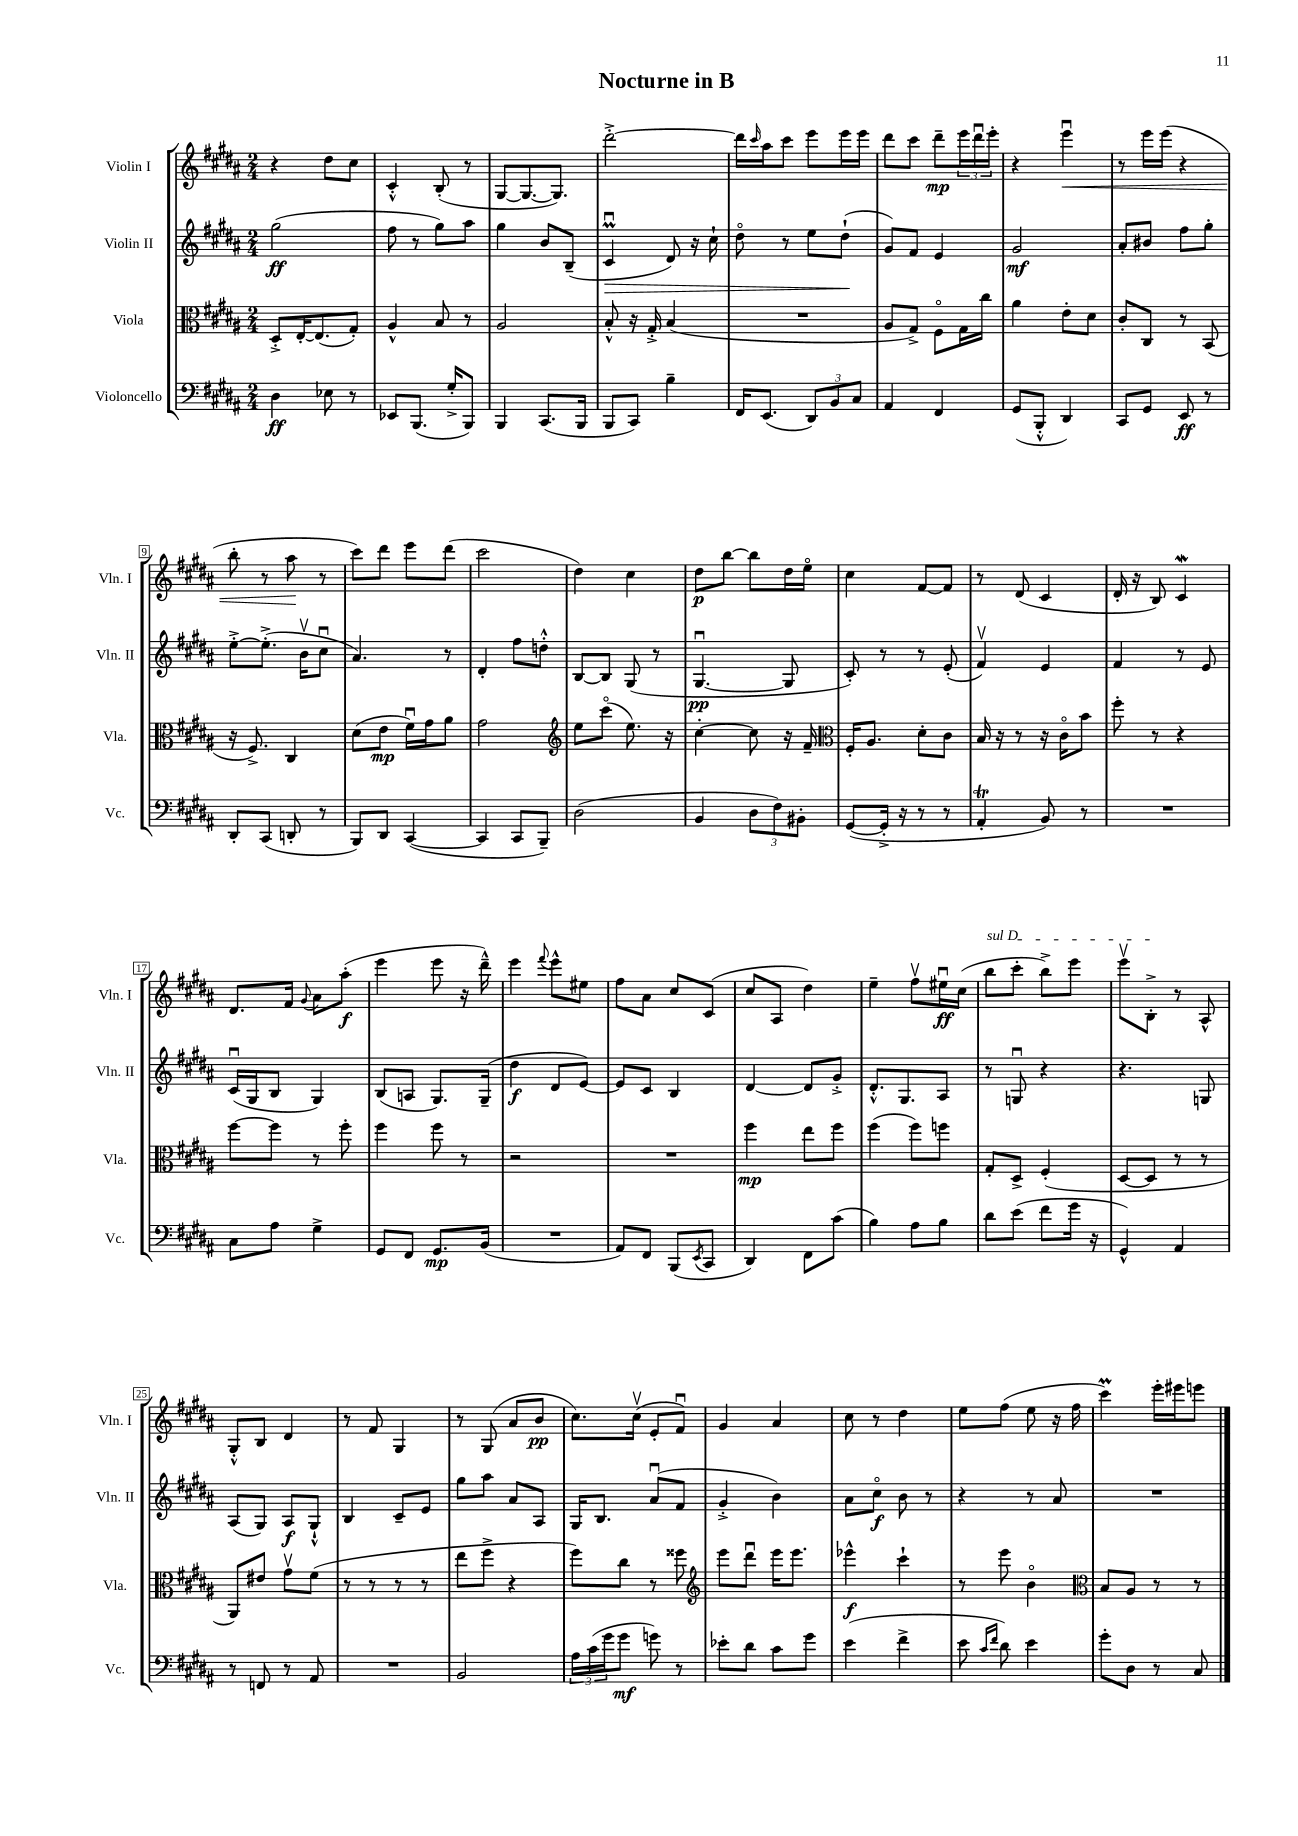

**kern	**kern	**kern	**kern
*staff4	*staff3	*staff2	*staff1
*clefF4	*clefC3	*clefG2	*clefG2
*k[f#c#g#d#a#]	*k[f#c#g#d#a#]	*k[f#c#g#d#a#]	*k[f#c#g#d#a#]
*M2/4	*M2/4	*M2/4	*M2/4
4D#	8D#'^	(2gg#	4r
.	[16E'	.	.
.	(8.E]	.	.
8E-	.	.	8dd#
8r	8G#')	.	8cc#
=	=	=	=
8EE-	4A#^^	8ff#	4c#'^^
(8.BBB	.	8r	.
.	8B	8gg#)	(8B'
16G#'^	.	.	.
8BBB)	8r	8aa#	8r
=	=	=	=
4BBB	2A#	4gg#	[8G#
.	.	.	8.G#_
(8.CC#	.	8b	.
.	.	.	8.G#])
.	.	(8B~	.
16BBB	.	.	.
=	=	=	=
8BBB	8B'^^	4c#u	[2ddd#'^
8CC#)	16r	.	.
.	16G#'^	.	.
4B~	(4B	8d#)	.
.	.	16r	.
.	.	16cc#`	.
=	=	=	=
16FF#	2r	8dd#o	16ddd#]
.	.	.	16qqccc#
(8.EE	.	.	16aa#
.	.	8r	8ccc#
12DD#)	.	8ee	8eee
12BB	.	.	.
.	.	(8dd#`	16eee
12C#	.	.	.
.	.	.	16eee
=	=	=	=
4AA#	8A#	8g#)	8ddd#
.	8G#^)	8f#	8ccc#
4FF#	8F#o	4e	8ddd#~
.	16G#	.	24eee
.	.	.	24ddd#u
.	16cc#	.	.
.	.	.	24eee'
=	=	=	=
(8GG#	4a#	2g#	4r
8BBB'^^	.	.	.
4DD#)	8e'	.	4eeeu
.	8d#	.	.
=	=	=	=
8CC#	8c#'	8a#'	8r
8GG#	8C#	8b#	16eee
.	.	.	(16eee
8EE	8r	8ff#	4r
8r	(8BB	8gg#'	.
=	=	=	=
8DD#'	16r	[8ee'^	8bb'
.	8.F#^)	.	.
(8CC#	.	(8.ee'^]	8r
8DD'	4C#	.	8aa#
.	.	16bv	.
8r	.	8cc#u	8r
=	=	=	=
8BBB)	(8d#	4.a#)	8ccc#)
8DD#	8e	.	8ddd#
([4CC#	16f#u)	.	8eee
.	16g#	.	.
.	8a#	8r	(8ddd#
=	=	=	=
4CC#]	2g#	4d#'	2ccc#
8CC#	.	8ff#	.
8BBB~)	.	8dd'^^	.
=	=	=	=
*	*clefG2	*	*
(2D#	8ee	[8B	4dd#)
.	(8ccc#o	8B]	.
.	8.ee)	(8G#	4cc#
.	.	8r	.
.	16r	.	.
=	=	=	=
4BB	[4cc#'	[4.G#u	8dd#
.	.	.	[8bb
12D#	8cc#]	.	8bb]
12F#)	.	.	.
.	16r	8G#]	16dd#
12BB#'	.	.	.
.	16f#~	.	16eeo
=	=	=	=
*	*clefC3	*	*
([8GG#	16F#'	8c#')	4cc#
.	8.A#	.	.
16GG#'^]	.	8r	.
16r	.	.	.
8r	8d#'	8r	[8f#
8r	8c#	(8e'	8f#]
=	=	=	=
4AA#'	16B	4f#v)	8r
.	16r	.	.
.	8r	.	(8d#
8BB)	16r	4e	4c#
.	16c#o	.	.
8r	8b	.	.
=	=	=	=
2r	8ff#'	4f#	16d#'
.	.	.	16r
.	8r	.	8B)
.	4r	8r	4c#
.	.	8e	.
=	=	=	=
8C#	[8ff#	(16c#u	8.d#
.	.	16G#	.
8A#	8ff#]	8B	.
.	.	.	16f#
.	.	.	8qqg#
4G#^	8r	4G#)	8a#
.	8ff#'	.	(8aa#'
=	=	=	=
8GG#	4ff#	(8B	4eee
8FF#	.	8A	.
8.GG#	8ff#	8.G#)	8eee
.	8r	.	16r
(16BB	.	(16G#~	16ddd#~^^)
=	=	=	=
2r	2r	4dd#	4eee
.	.	.	8qqfff#
.	.	8d#	8eee^^
.	.	[8e)	8ee#
=	=	=	=
8AA#)	2r	8e]	8ff#
8FF#	.	8c#	8a#
(8BBB	.	4B	8cc#
8qEE	.	.	.
8CC#	.	.	(8c#
=	=	=	=
4DD#)	4ff#	[4d#	8cc#
.	.	.	8A#
8FF#	8ee	8d#]	4dd#)
(8c#	8ff#	8g#'^	.
=	=	=	=
4B)	(4ff#	8.d#'^^	4ee~
.	.	8.G#	.
8A#	8ff#)	.	8ff#v
8B	8ff	8A#	16ee#u
.	.	.	(16cc#
=	=	=	=
8d#	8G#'	8r	8bb
(8e	8D#^	8Gu	8ccc#'
8f#	(4F#'	4r	8bb^)
16g#	.	.	8eee
16r	.	.	.
=	=	=	=
4GG#^^)	[8D#	4.r	8eeev
.	8D#]	.	8B'^
4AA#	8r	.	8r
.	8r	8G	8A#^^
=	=	=	=
8r	8AA#)	(8A#	8G#'^^
8FF	8e#	8G#)	8B
8r	8g#v	8A#	4d#
8AA#	(8f#	8G#`^^	.
=	=	=	=
2r	8r	4B	8r
.	8r	.	8f#
.	8r	8c#~	4G#
.	8r	8e	.
=	=	=	=
2BB	8ee	8gg#	8r
.	8ff#^	8aa#	(8G#
.	4r	8a#	8a#
.	.	8A#	8b
=	=	=	=
24A#	8ff#)	16G#	8.cc#)
(24c#	.	.	.
.	.	8.B	.
24g#	.	.	.
8g#	8cc#	.	.
.	.	.	(16cc#v
8g)	8r	(8a#u	8e'
8r	8ff##	8f#	8f#u)
=	=	=	=
*	*clefG2	*	*
8e-'	8eee	4g#'^	4g#
8d#	8ddd#u	.	.
8c#	16eee	4b)	4a#
.	8.eee	.	.
8g#	.	.	.
=	=	=	=
(4e	4eee-^^	8a#	8cc#
.	.	8cc#o	8r
4f#^	4ccc#`	8b	4dd#
.	.	8r	.
=	=	=	=
8e	8r	4r	8ee
16qqc#	.	.	.
16qqf#	.	.	.
8d#)	8eee	.	(8ff#
4e	4bo	8r	8ee
.	.	8a#	16r
.	.	.	16ff#
=	=	=	=
*	*clefC3	*	*
8g#'	8B	2r	4ccc#)
8D#	8A#	.	.
8r	8r	.	16eee'
.	.	.	16eee#
8C#	8r	.	8eee
==	==	==	==
*-	*-	*-	*-
